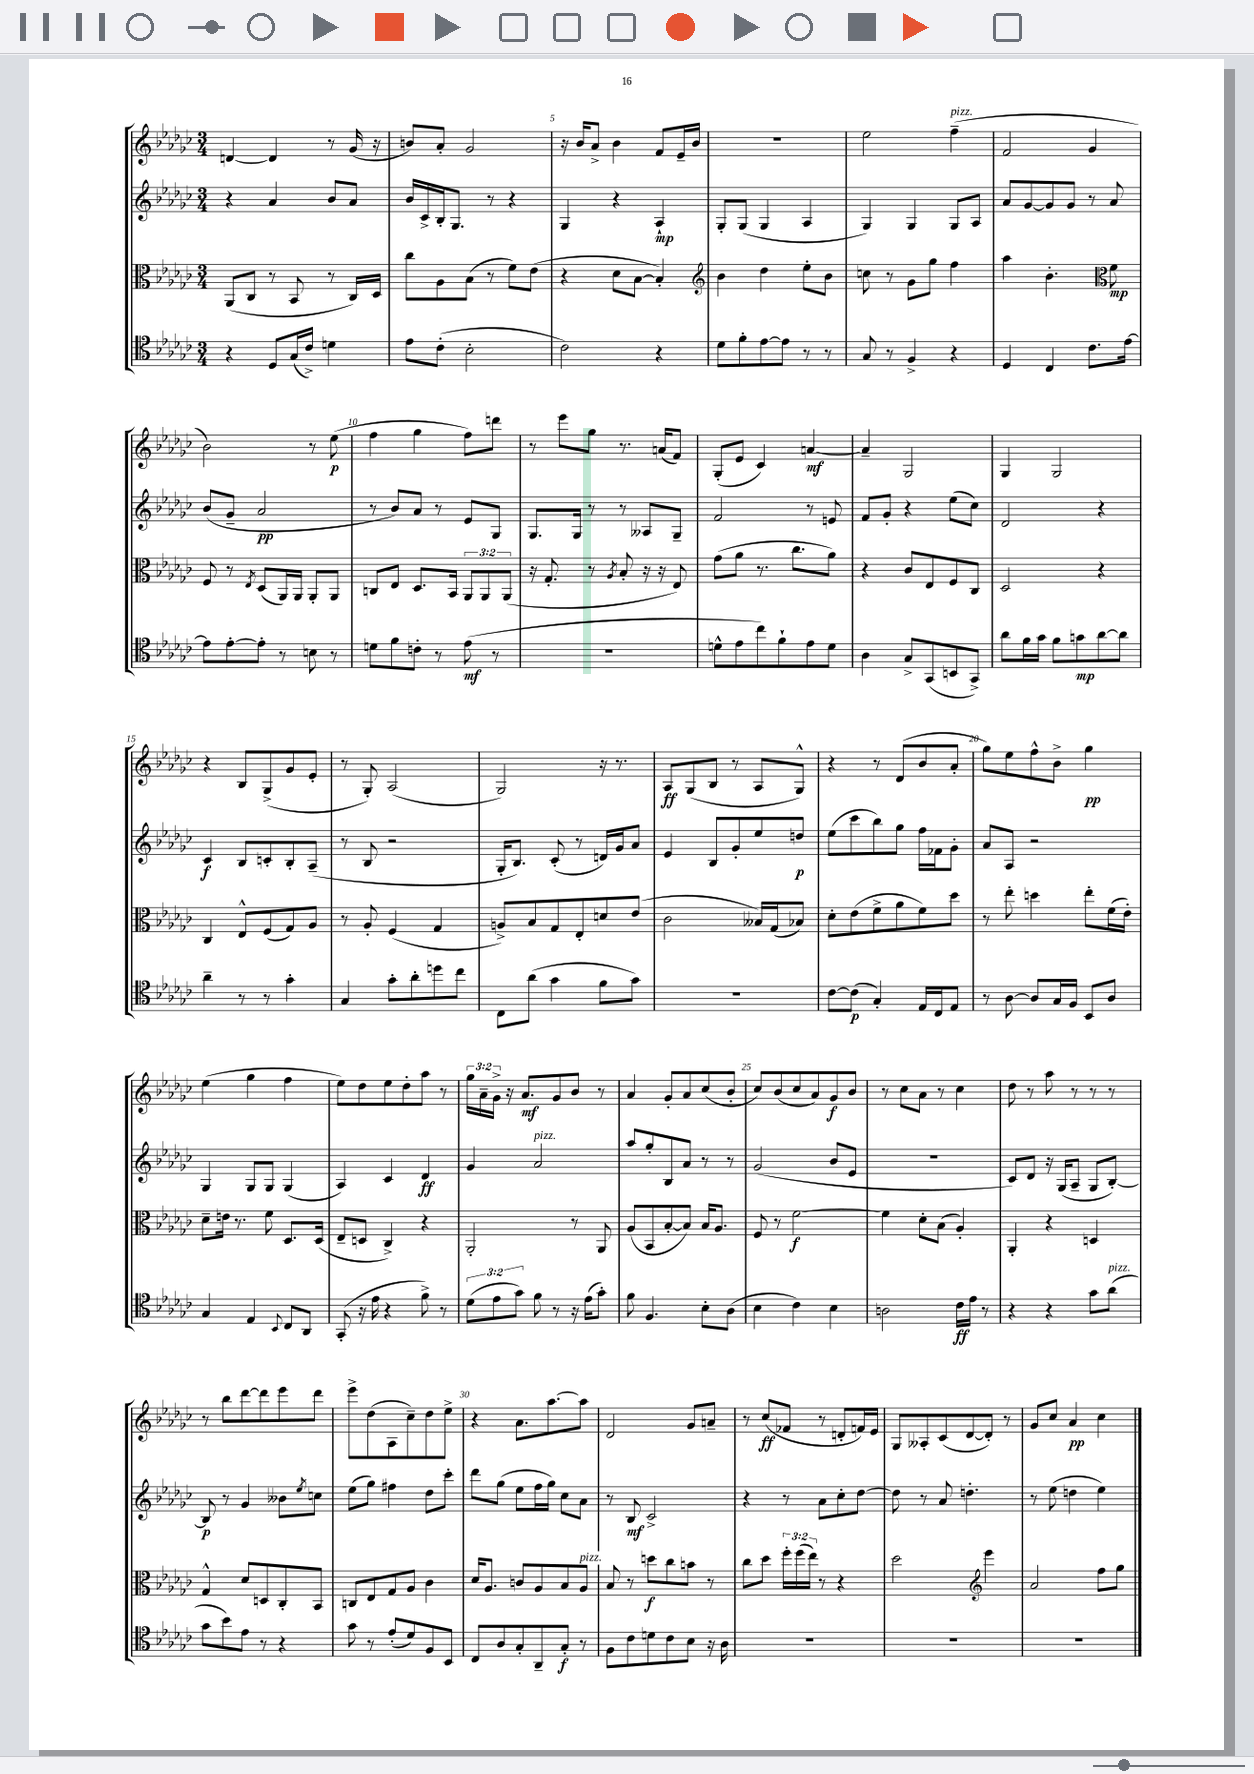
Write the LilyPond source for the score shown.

<<
\new StaffGroup <<
\new Staff = "s0" {
    \clef treble \key ges \major \numericTimeSignature \time 3/4 \override Staff.TupletNumber.text = #tuplet-number::calc-fraction-text
    d'4~ d'4 r8 ges'16( r16 |
    b'8) aes'8-. ges'2 |
    r16 bes'16 aes'8-> bes'4 f'8 ees'16-- bes'16 |
    R2. |
    ees''2 f''4--^\markup { \italic "pizz." }( |
    f'2 ges'4 |
    bes'2) r8 ees''8\p( |
    f''4 ges''4 f''8) d'''8 |
    r8 ees'''8 ges''8 r8. a'16( f'8) |
    ges8-.( ees'8 ces'4) a'4~\mf |
    a'4-- ges2 |
    ges4 ges2 |
    r4 bes8 ges8->( ges'8 ees'8-. |
    r8 ges8-.) aes2( |
    ges2) r16 r8. |
    aes8\ff ges8( bes8 r8 aes8 ges8-^) |
    r4 r8 des'8( bes'8 aes'8-. |
    ges''8) ees''8 f''8-^ bes'8-> ges''4\pp |
    ees''4( ges''4 f''4 |
    ees''8) des''8 ees''8 des''8-. aes''8 r8 |
    \tuplet 3/2 { ges''16 aes'16-- ges'16-> } r16 aes'8.\mf ges'8 bes'8 r8 |
    aes'4 ges'8-. aes'8 ces''8( bes'8-. |
    ces''8) bes'8( ces''8 aes'8) ges'8\f bes'8 |
    r8 ces''8 aes'8 r8 ces''4 |
    des''8 r8 aes''8 r8 r8 r8 |
    r8 bes''8 des'''8~ des'''8 ees'''8 des'''8 |
    ees'''8-> des''8( aes8 ces''8--) des''8 ees''8-> |
    r4 aes'8. aes''8.~ aes''8 |
    des'2 ges'8 a'8-- |
    r8 ces''8\ff( fes'8 r8 d'8-. f'16) ees'16 |
    ges8 aeses8-. ces'8( des'8~ des'8-.) r8 |
    ges'8 ces''8 aes'4\pp ces''4 \bar "|." |
}
\new Staff = "s1" {
    \clef treble \key ges \major \numericTimeSignature \time 3/4
    r4 aes'4 bes'8 aes'8 |
    bes'16 ces'16-> bes16-. ges8. r8 r4 |
    ges4 r4 aes4-!\mp |
    ges8-. ges8( ges4 aes4 |
    ges4) ges4 ges8 aes8 |
    aes'8 ges'8~ ges'8 ges'8 r8 aes'8 |
    bes'8( ges'8-- aes'2\pp |
    r8 bes'8) aes'8 r8 ees'8 ges8 |
    ges8. ges16 r8 r8 aeses8 ges8-- |
    f'2 r8 e'8 |
    f'8 ges'8-. r4 ees''8( ces''8) |
    des'2 r4 |
    ces'4\f bes8 c'8-. bes8-. aes8--( |
    r8 bes8 r2 |
    ges16-. bes8.) ces'8-.( r8 d'16) ges'16 aes'8 |
    ees'4 bes8 ges'8-. ees''8 d''8\p |
    ees''8( ces'''8 bes''8) ges''8 f''16 fes'16 ges'8-. |
    aes'8 aes8 r2 |
    ges4 ges8 ges8 ges4( |
    aes4) ces'4 des'4\ff |
    ges'4 aes'2^\markup { \italic "pizz." } |
    aes''8 ges''8-. bes8 aes'8 r8 r8 |
    ges'2( bes'8 ees'8 |
    R2. |
    ces'8) des'8 r16 ges16( aes8-- ges8 bes8~-.) |
    bes8\p r8 ges'4 beses'8 \acciaccatura { ees''8 } c''8 |
    ees''8( ges''8) fis''4 des''8 ces'''8-. |
    des'''8 ges''8( ees''8 f''16 ges''16) ces''8 aes'8 |
    r8 bes8\mf ces'2-> |
    r4 r8 aes'8 ces''8-. des''8~ |
    des''8 r8 aes'8 d''4.-. |
    r8 ees''8( d''4 ees''4) \bar "|." |
}
\new Staff = "s2" {
    \clef alto \key ges \major \numericTimeSignature \time 3/4 \override Staff.TupletNumber.text = #tuplet-number::calc-fraction-text
    aes,8( ces8 r8 bes,8 r8 ces16) des16 |
    ces''8 aes8 bes8( r8 f'8) ees'8( |
    r4 des'8 bes8~ bes4-.) |
    \clef treble bes'4 des''4 ees''8-. bes'8 |
    c''8 r8 ges'8 ges''8 f''4 |
    aes''4 bes'4.-. \clef alto f'8\mp |
    f8 r8 \acciaccatura { ees8 } des8( aes,16) aes,16 aes,8-. aes,8 |
    c8 ees8 des8. bes,16 \tuplet 3/2 { aes,8 aes,8 aes,8( } |
    r16 ges8.-. r8 \acciaccatura { aes8 } bes8-. r16 r16 ees8) |
    ges'8( aes'8 r8. ces''8. aes'8) |
    r4 ces'8 ees8 f8 ces8 |
    des2 r4 |
    ces4 ees8-^ f8( ges8) aes8 |
    r8 aes8-. f4( ges4 |
    a8->) bes8 ges8 ees8-. d'8 ees'8( |
    ces'2 beses16) ges16( bes8) |
    des'8-. ees'8( f'8-> aes'8 f'8) des''8 |
    r8 ees''8-. d''4 ees''8-. f'16( ees'16-.) |
    des'8-- e'16 r8. f'8 des8. des16( |
    ees8-- d8 ces4->) r4 |
    aes,2-. r8 aes,8 |
    aes8( bes,8 bes8~-. bes8) bes16 aes8. |
    f8 r8 f'2~\f |
    f'4 des'8-. bes8( aes4-.) |
    aes,4-. r4 d4 |
    ges4-^ des'8 d8 ces8-. bes,8 |
    c8 ees8 ges8 aes8 ces'4 |
    des'16 aes8. c'8 aes8 bes8 aes8^\markup { \italic "pizz." } |
    bes8 r8 d''8\f ces''8 b'8 r8 |
    ces''8 des''8 \tuplet 3/2 { f''16-. f''16( ees''16) } r8 r4 |
    des''2 \clef treble ees'''4 |
    aes'2 f''8 ges''8 \bar "|." |
}
\new Staff = "s3" {
    \clef tenor \key ges \major \numericTimeSignature \time 3/4 \override Staff.TupletNumber.text = #tuplet-number::calc-fraction-text
    r4 des8 ges16( ces'16->) d'4 |
    ees'8 ces'8-.( bes2-. |
    ces'2) r4 |
    des'8 f'8-. ees'8~ ees'8 r8 r8 |
    ges8 r8 f4-> r4 |
    des4 ces4 ces'8. ees'16~ |
    ees'8 ees'8~-. ees'8-. r8 b8 r8 |
    d'8 f'8 c'8-. r8 ees'8\mf( r8 |
    R2. |
    d'8-^ ees'8 ces''8) f'8-! ees'8 d'8 |
    aes4 ges8-> ges,8( b,8 ges,8->) |
    aes'8 f'16 ges'16 f'8 g'8\mp aes'8~ aes'8 |
    aes'4-- r8 r8 ges'4-. |
    ges4 ges'8-. aes'8-. d''8 ces''8 |
    ces8 aes'8( ges'4 f'8 ges'8) |
    R2. |
    ces'8~ ces'8\p( ges4-.) ees16 ces16 ees8 |
    r8 aes8~ aes8 ges16 f16 bes,8 aes8 |
    ges4 ees4 \appoggiatura { bes,8 } ces8 aes,8 |
    ges,8-.( r16 ees'16 r4 f'8->) r8 |
    \tuplet 3/2 { des'8( ees'8 ges'8) } f'8 r8 r16 ees'16( ges'8-.) |
    f'8 f4. bes8-. aes8( |
    bes4 ces'4) bes4 |
    a2 ces'16\ff ees'16 r8 |
    r4 r4 ges'8 aes'8^\markup { \italic "pizz." }( |
    ges'8 bes'8) ees'8 r8 r4 |
    ges'8 r8 ees'8-.( des'8) f8 bes,8 |
    ces8 aes8 ges8-. aes,8-- ges8-.\f r8 |
    f8 ces'8 d'8 ces'8 bes8 r16 aes16 |
    R2. |
    R2. |
    R2. \bar "|." |
}
>>
>>
\layout { \context { \Score currentBarNumber = #3 \override BarNumber.break-visibility = ##(#f #t #t) barNumberVisibility = #(every-nth-bar-number-visible 5) } }
